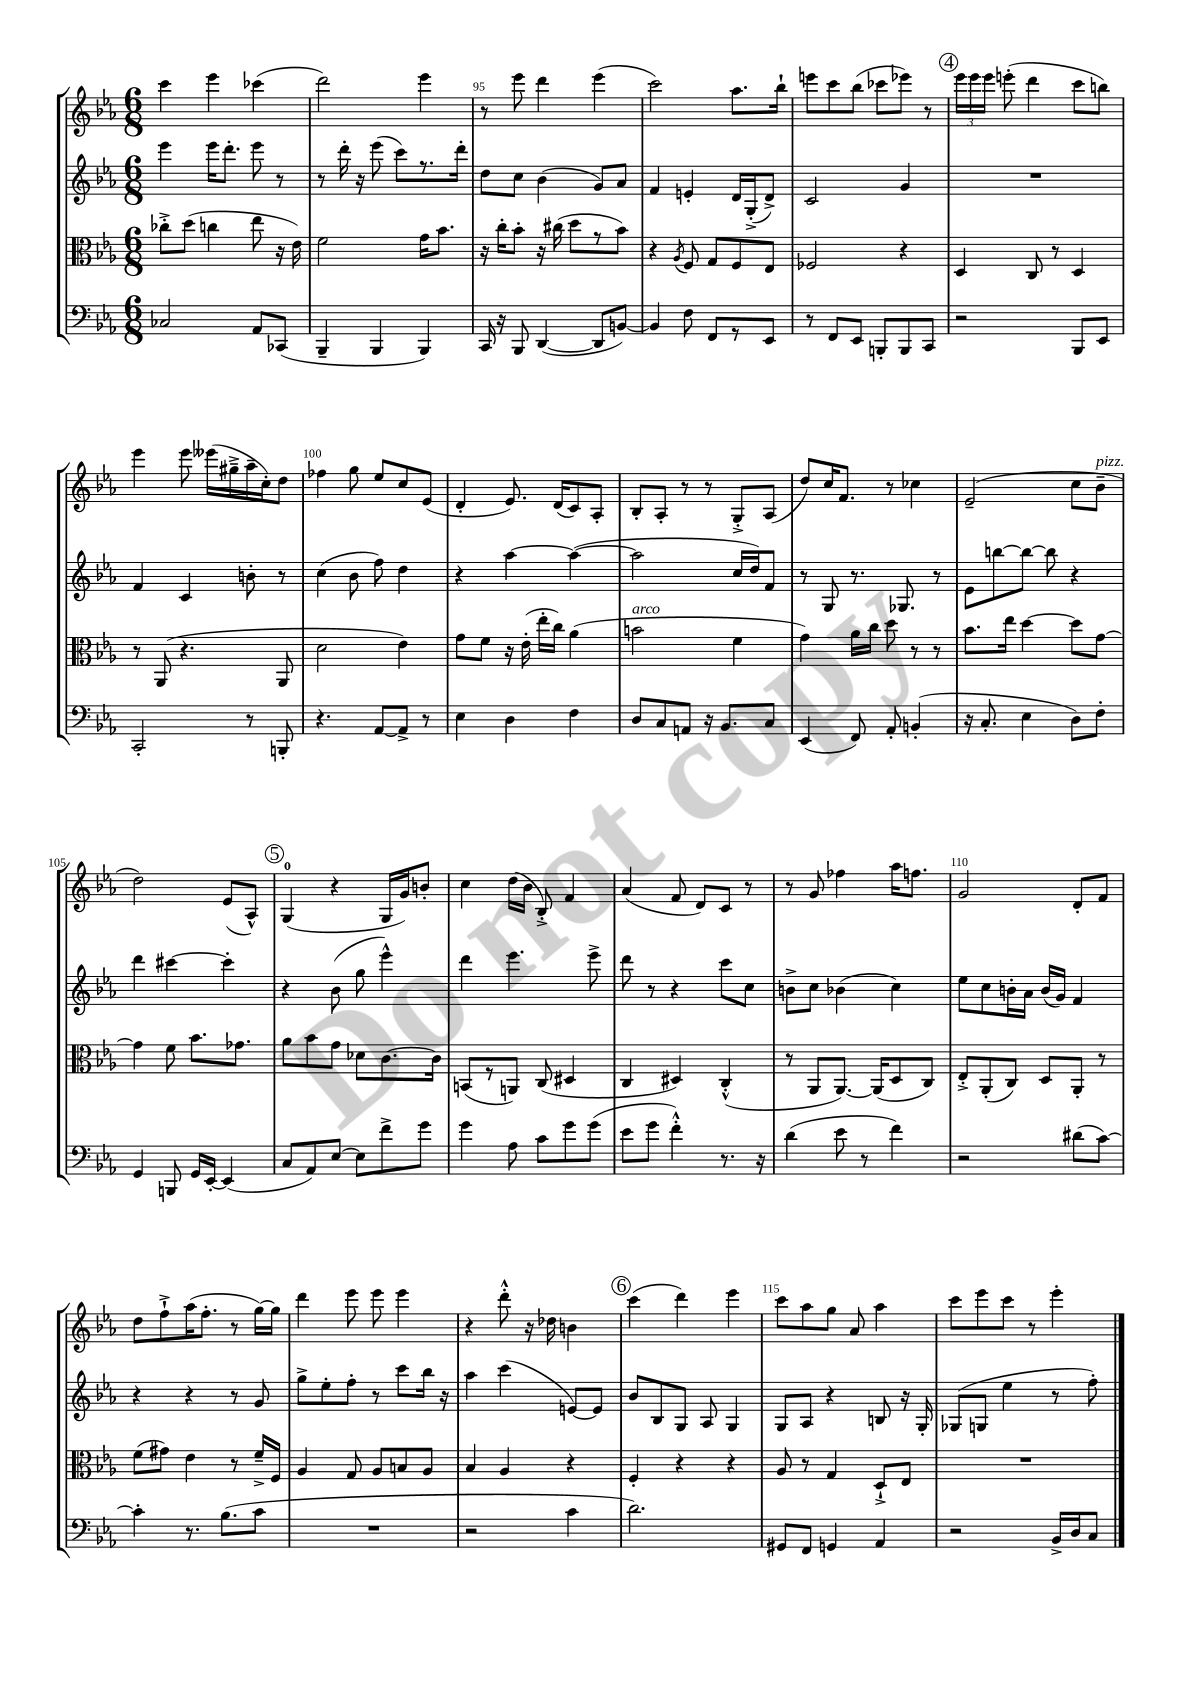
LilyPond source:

<<
\new StaffGroup <<
\new Staff = "s0" {
    \clef treble \key ees \major \numericTimeSignature \time 6/8
    \autoBeamOff c'''4 ees'''4 ces'''4( |
    d'''2) ees'''4 |
    r8 ees'''8 d'''4 ees'''4( |
    c'''2) aes''8.[ bes''16]-! |
    e'''8[ c'''8 bes''8]( ces'''8[ ees'''8]) r8 |
    \mark \markup { \circle "4" } \tuplet 3/2 { ees'''16[ ees'''16 ees'''16] } e'''8-.( d'''4 c'''8[ b''8]) |
    ees'''4 ees'''8 eeses'''16[( gis''16---> aes''16-- c''16-.) d''8] |
    fes''4 g''8 ees''8[ c''8 ees'8]( |
    d'4-. ees'8.) d'16[( c'8) aes8]-. |
    bes8[-. aes8]-. r8 r8 g8[-.-> aes8]( |
    d''8[) c''16 f'8.] r8 ces''4 |
    ees'2--( c''8[ bes'8]--^\markup { \italic "pizz." } |
    d''2) ees'8[( aes8]-^) |
    \mark \markup { \circle "5" } g4-0( r4 g16[ g'16) b'8]-. |
    c''4 d''16[( bes'16] bes8-.->) f'4 |
    aes'4( f'8 d'8[) c'8] r8 |
    r8 g'8 fes''4 aes''16[ f''8.] |
    g'2 d'8[-. f'8] |
    d''8[ f''8-!-> aes''16( f''8.]-. r8 g''16[~) g''16] |
    d'''4 ees'''8 ees'''8 ees'''4 |
    r4 d'''8-.-^ r16 des''16 b'4 |
    \mark \markup { \circle "6" } c'''4( d'''4) ees'''4 |
    c'''8[ aes''8 g''8] aes'8 aes''4 |
    c'''8[ ees'''8 c'''8] r8 ees'''4-. \bar "|." |
}
\new Staff = "s1" {
    \clef treble \key ees \major \numericTimeSignature \time 6/8
    \autoBeamOff ees'''4 ees'''16[ d'''8.]-. ees'''8 r8 |
    r8 d'''16-. r16 ees'''8( c'''8[) r8. d'''16]-. |
    d''8[ c''8] bes'4( g'8[) aes'8] |
    f'4 e'4-. d'16[ g16-.->( d'8]->) |
    c'2 g'4 |
    \mark \markup { \circle "4" } R2. |
    f'4 c'4 b'8-. r8 |
    c''4( bes'8 f''8) d''4 |
    r4 aes''4~ aes''4~( |
    aes''2 c''16[ d''16) f'8] |
    r8 g8 r8. ges8. r8 |
    ees'8[ b''8~ b''8]~ b''8 r4 |
    d'''4 cis'''4~ cis'''4-. |
    \mark \markup { \circle "5" } r4 bes'8( g''8 ees'''4-^) |
    d'''4 ees'''4. ees'''8-> |
    d'''8 r8 r4 c'''8[ c''8] |
    b'8[-> c''8] bes'4( c''4) |
    ees''8[ c''8 b'16-. aes'16] b'16[( g'16]) f'4 |
    r4 r4 r8 g'8 |
    g''8[-> ees''8-. f''8]-. r8 c'''8[ bes''16] r16 |
    aes''4 c'''4( e'8[~) e'8] |
    \mark \markup { \circle "6" } bes'8[ bes8 g8] aes8 g4 |
    g8[ aes8] r4 b8 r16 g16-. |
    ges8[( g8] ees''4 r8 f''8-.) \bar "|." |
}
\new Staff = "s2" {
    \clef alto \key ees \major \numericTimeSignature \time 6/8
    \autoBeamOff ces''8[-.-> d''8]( c''4 ees''8 r16 ees'16) |
    f'2 g'16[ bes'8.] |
    r16 c''16[-. bes'8]-. r16 cis''16( d''8[ r8 bes'8]) |
    r4 \acciaccatura { aes8 } f8 g8[ f8 ees8] |
    fes2 r4 |
    \mark \markup { \circle "4" } d4 c8 r8 d4 |
    r8 aes,8( r4. aes,8 |
    d'2 ees'4) |
    g'8[ f'8] r16 ees'16-.( ees''16[-. c''16]) aes'4( |
    b'2^\markup { \italic "arco" } f'4 |
    g'4) aes'16[ c''16] d''8 r8 r8 |
    bes'8.[ ees''16] d''4~ d''8[ g'8]~ |
    g'4 f'8 bes'8.[ ges'8.] |
    \mark \markup { \circle "5" } aes'8[ bes'8 g'8] des'8[ c'8.~ c'16] |
    b,8[( r8 a,8]) c8( dis4 |
    c4 dis4) c4-.-^( |
    r8 aes,8[ aes,8.]~) aes,16[( d8 c8]) |
    ees8[-.-> aes,8-.( c8]) d8[ aes,8]-. r8 |
    f'8[( gis'8]) ees'4 r8 f'16[---> f16] |
    aes4 g8 aes8[ b8 aes8] |
    bes4 aes4 r4 |
    \mark \markup { \circle "6" } f4-. r4 r4 |
    aes8 r8 g4 d8[-!-> ees8] |
    R2. \bar "|." |
}
\new Staff = "s3" {
    \clef bass \key ees \major \numericTimeSignature \time 6/8
    \autoBeamOff ces2 aes,8[ ces,8]( |
    bes,,4-- bes,,4 bes,,4) |
    c,16 r16 bes,,8 d,4~( d,8[ b,8]~) |
    b,4 f8 f,8[ r8 ees,8] |
    r8 f,8[ ees,8] b,,8[-. b,,8 c,8] |
    \mark \markup { \circle "4" } r2 bes,,8[ ees,8] |
    c,2-. r8 b,,8-. |
    r4. aes,8[~ aes,8]-> r8 |
    ees4 d4 f4 |
    d8[ c8 a,8] r16 bes,8.[ c8] |
    ees,4( f,8) aes,8-. b,4-.( |
    r16 c8.-. ees4 d8[) f8]-. |
    g,4 b,,8 g,16[ ees,16]~-. ees,4( |
    \mark \markup { \circle "5" } c8[ aes,8) ees8]~ ees8[ f'8-> g'8] |
    g'4 aes8 c'8[ g'8 g'8]( |
    ees'8[ g'8] f'4-.-^) r8. r16 |
    d'4( ees'8 r8 f'4) |
    r2 dis'8[( c'8]~) |
    c'4-. r8. bes8.[( c'8] |
    R2. |
    r2 c'4 |
    \mark \markup { \circle "6" } d'2.) |
    gis,8[ f,8] g,4 aes,4 |
    r2 bes,16[-> d16 c8] \bar "|." |
}
>>
>>
\layout { \context { \Score currentBarNumber = #93 \override BarNumber.break-visibility = ##(#f #t #t) barNumberVisibility = #(every-nth-bar-number-visible 5) } }
